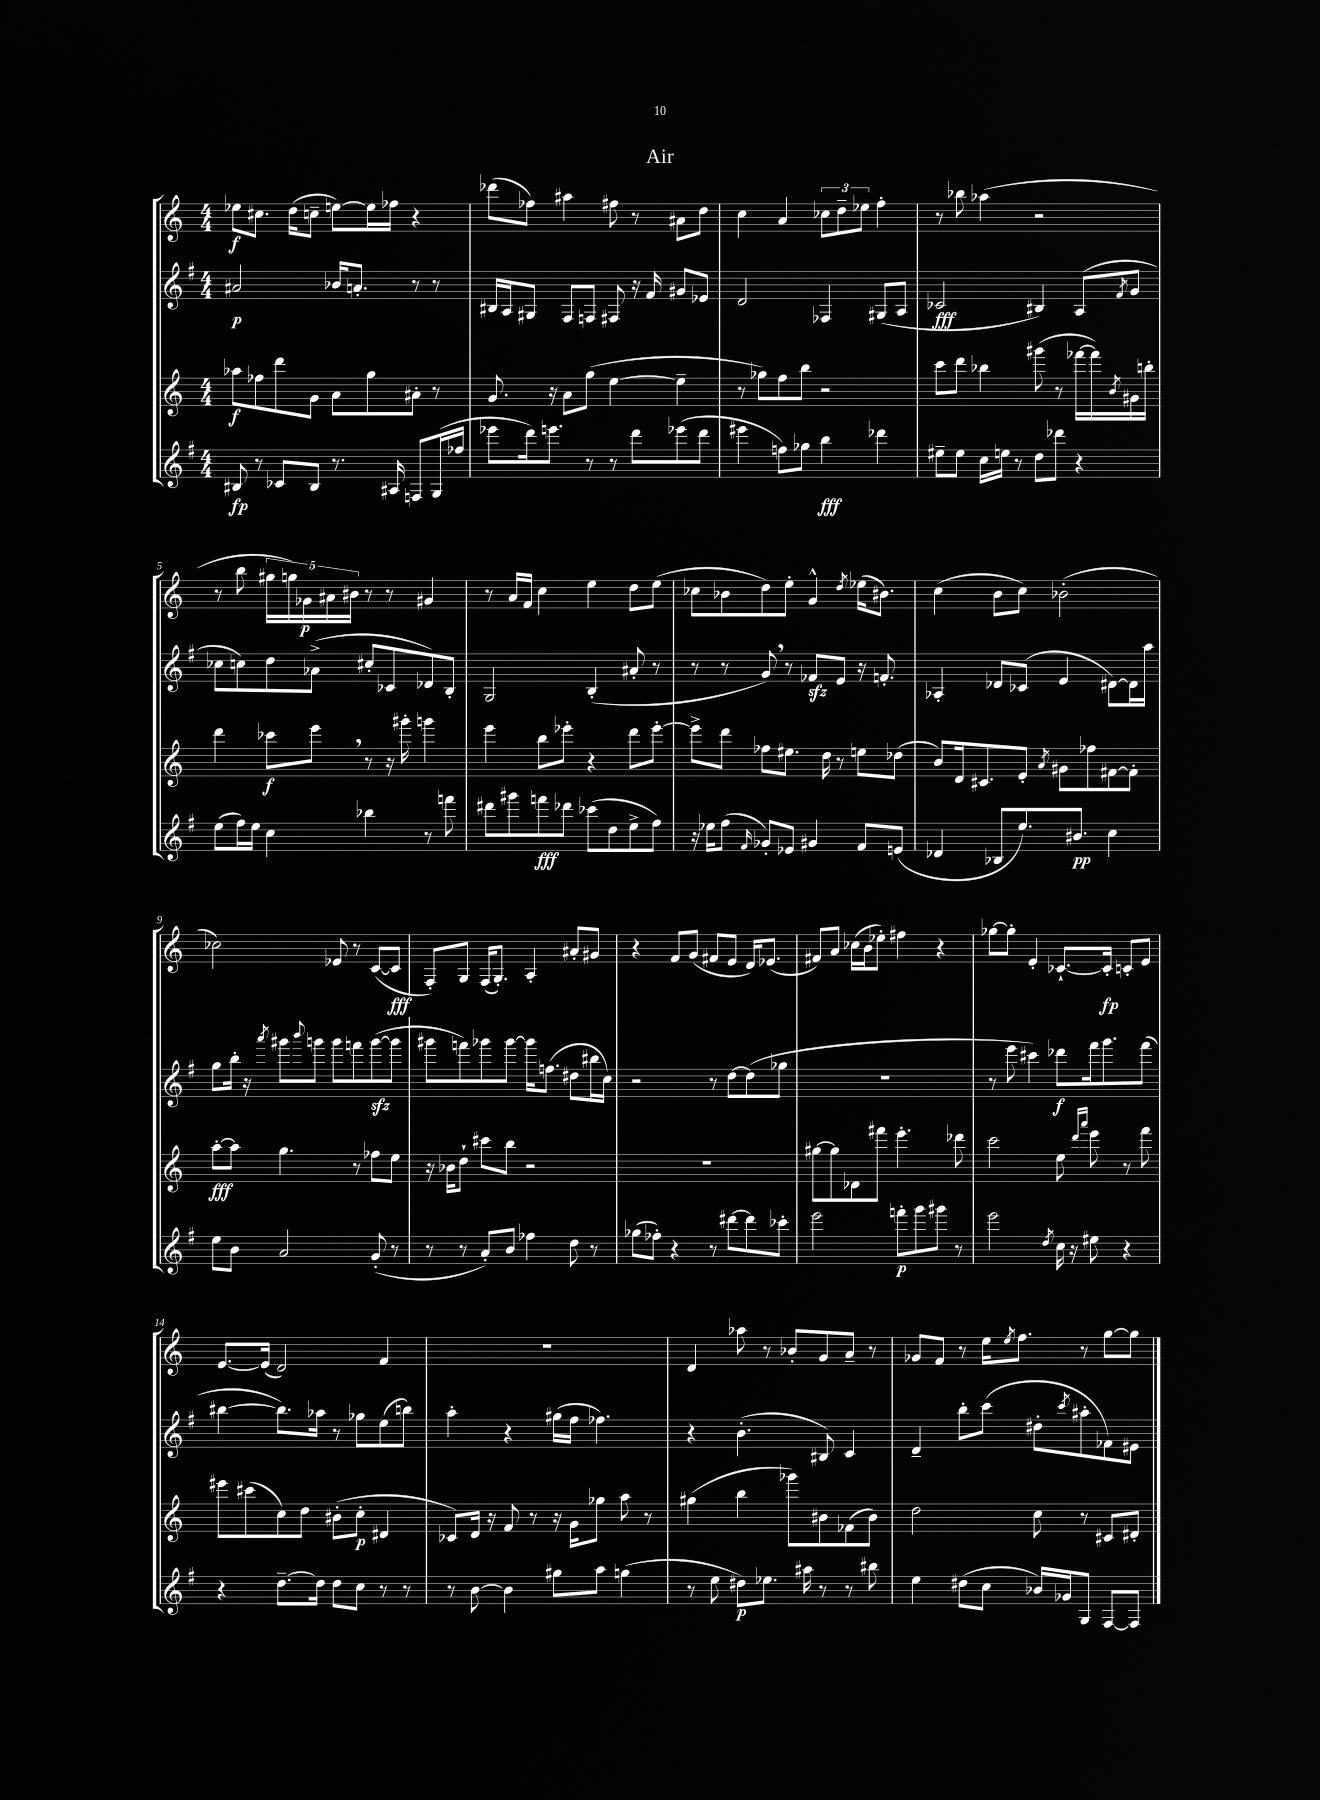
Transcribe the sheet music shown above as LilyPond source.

\header { title = "Air" }
<<
\new StaffGroup <<
\new Staff = "s0" {
    \clef treble \key c \major \numericTimeSignature \time 4/4
    ees''8\f cis''8. d''16( c''8-- e''8~) e''16 fes''16 r4 |
    des'''8( fes''8) ais''4 fis''8 r8 ais'8 d''8 |
    c''4 a'4 \tuplet 3/2 { ces''8 d''8-- ees''8 } f''4-. |
    r8 bes''8 aes''4( r2 |
    r8 b''8 \tuplet 5/4 { gis''16 g''16) ges'16\p ais'16 bis'16 } r8 r8 gis'4 |
    r8 a'16 f'16 c''4 e''4 d''8 e''8( |
    ces''8 bes'8 d''8) e''8-. g'4-^ \acciaccatura { d''8 } ees''16( bis'8.) |
    c''4( b'8 c''8) bes'2-.( |
    ces''2) ees'8 r8 c'8~( c'8\fff |
    f8-.) g8 f16( g8.-.) a4-. ais'8-. gis'8 |
    r4 f'8 g'8( fis'8 e'8 d'16) ees'8.( |
    fis'8) a'8 ces''16( b'16 ees''8-.) fis''4 r4 |
    ges''8~ ges''8-. e'4-. ces'8.~-! ces'16-.\fp c'8-. e'8 |
    e'8.~ e'16( d'2) f'4 |
    R1 |
    d'4 aes''8 r8 bes'8-. g'8 a'8-- r8 |
    ges'8 f'8 r8 e''16 \acciaccatura { e''8 } f''8. r8 g''8~ g''8 \bar "|." |
}
\new Staff = "s1" {
    \clef treble \key g \major \numericTimeSignature \time 4/4
    ais'2\p bes'16 a'8.-. r8 r8 |
    bis16 a16 gis8 fis8 f8 fis8 r16 fis'16 gis'8 ees'8 |
    d'2 fes4 gis8( a8 |
    ces'2\fff bis4) a8( \acciaccatura { fis'8 } g'8 |
    ces''8 c''8) d''8 aes'8->( cis''8-. ces'8 des'8) b8-. |
    g2 b4-.( ais'8-. r8 |
    r8 r8 g'8) \breathe r8 fes'8\sfz e'8 r16 f'8.-. |
    aes4-. des'8 ces'8( e'4 dis'8~) dis'16 a''16 |
    g''8 b''16-. r16 \acciaccatura { a'''8 } gis'''8 \appoggiatura { b'''8 } g'''8 g'''8 f'''8 g'''8~\sfz( g'''8 |
    gis'''8 f'''8) ges'''8 ges'''8~ ges'''16 f''8.( dis''8 bis''16 c''16) |
    r2 r8 d''8~ d''8( ges''8 |
    R1 |
    r8 e'''8 cis'''4) des'''8\f fis'''16 g'''8. fis'''8( |
    bis''4~ bis''8.) aes''16 r8 ges''8 e''8( b''8) |
    a''4-. r4 gis''16( fis''16 fes''4.) |
    r4 b'4.-.( bis8) c'4 |
    d'4-- b''8-. c'''8( dis''8-. \acciaccatura { c'''8 } ais''8-. fes'8) eis'8 \bar "|." |
}
\new Staff = "s2" {
    \clef treble \key c \major \numericTimeSignature \time 4/4
    aes''8\f fes''8 d'''8 g'8 a'8 g''8 ais'8-. r8 |
    g'8. r16 a'8 g''8( e''4~ e''4-- |
    r8 ges''8) f''8 b''8 r2 |
    c'''8 d'''8 bes''4 gis'''8( r8 fes'''16~ fes'''16) \acciaccatura { b'8 } gis'16 b''16-. |
    d'''4 ces'''8\f e'''8 \breathe r8 r16 gis'''16-. g'''4 |
    e'''4 b''8 ees'''8-. r4 d'''8 ees'''8~-. |
    ees'''8-> d'''8 fes''8 eis''8. d''16 r8 e''8 des''8( |
    b'8) d'16 cis'8. e'8-. \acciaccatura { a'8 } gis'8 fes''8 fis'8~ fis'8-. |
    a''8~-.\fff a''8 g''4. r8 fes''8 e''8 |
    r16 bes'16 d''8-! cis'''8 b''8 r2 |
    R1 |
    gis''8~ gis''8 des'8 fis'''8 e'''4.-. des'''8 |
    c'''2 e''8 \grace { d'''16 a'''16 } e'''8 r8 f'''8 |
    eis'''8 cis'''8( c''8) d''8 bis'8-.( c''8-.\p dis'4 |
    ces'8) d'16 r16 f'8 r8 r16 g'16 ges''8 a''8 r8 |
    gis''4( b''4 ges'''8) bis'8 fes'8( bis'8) |
    d''2 c''8 r8 cis'8 dis'8-. \bar "|." |
}
\new Staff = "s3" {
    \clef treble \key g \major \numericTimeSignature \time 4/4
    bis8\fp r8 ces'8 bis8 r8. ais16 f8 g16( fes''16 |
    ees'''8 d'''16) e'''8. r8 r8 d'''8 ees'''8( d'''8 |
    eis'''4 f''8) ges''8 b''4\fff des'''4 |
    eis''8-- eis''8 c''16 e''16 r8 d''8 des'''8 r4 |
    e''8( fis''16) e''16 c''4 bes''4 r8 f'''8 |
    dis'''8 gis'''8 f'''8\fff des'''8 ces'''8( d''8 e''8-> fis''8) |
    r16 ees''16 fis''8( \grace { fis'16 } ges'8-.) ees'8 gis'4 fis'8 e'8( |
    des'4 bes8 e''8.) bis'8.\pp c''4 |
    e''8 b'8 a'2 g'8-.( r8 |
    r8 r8 a'8-.) b'8 fes''4 d''8 r8 |
    ges''8( fes''8-.) r4 r8 dis'''8~ dis'''8 ces'''8-. |
    e'''2 f'''8-.\p g'''8 gis'''8 r8 |
    e'''2 \acciaccatura { d''8 } c''16 r16 eis''8 r4 |
    r4 d''8.~-- d''16 d''8 c''8 r8 r8 |
    r8 b'8~ b'4 gis''8 a''8 g''4( |
    r8 e''8 dis''8\p) ees''8. ais''16 r8 r8 bis''8 |
    e''4 dis''8( c''8 bes'16) ges'16 g8 fis8~ fis8 \bar "|." |
}
>>
>>
